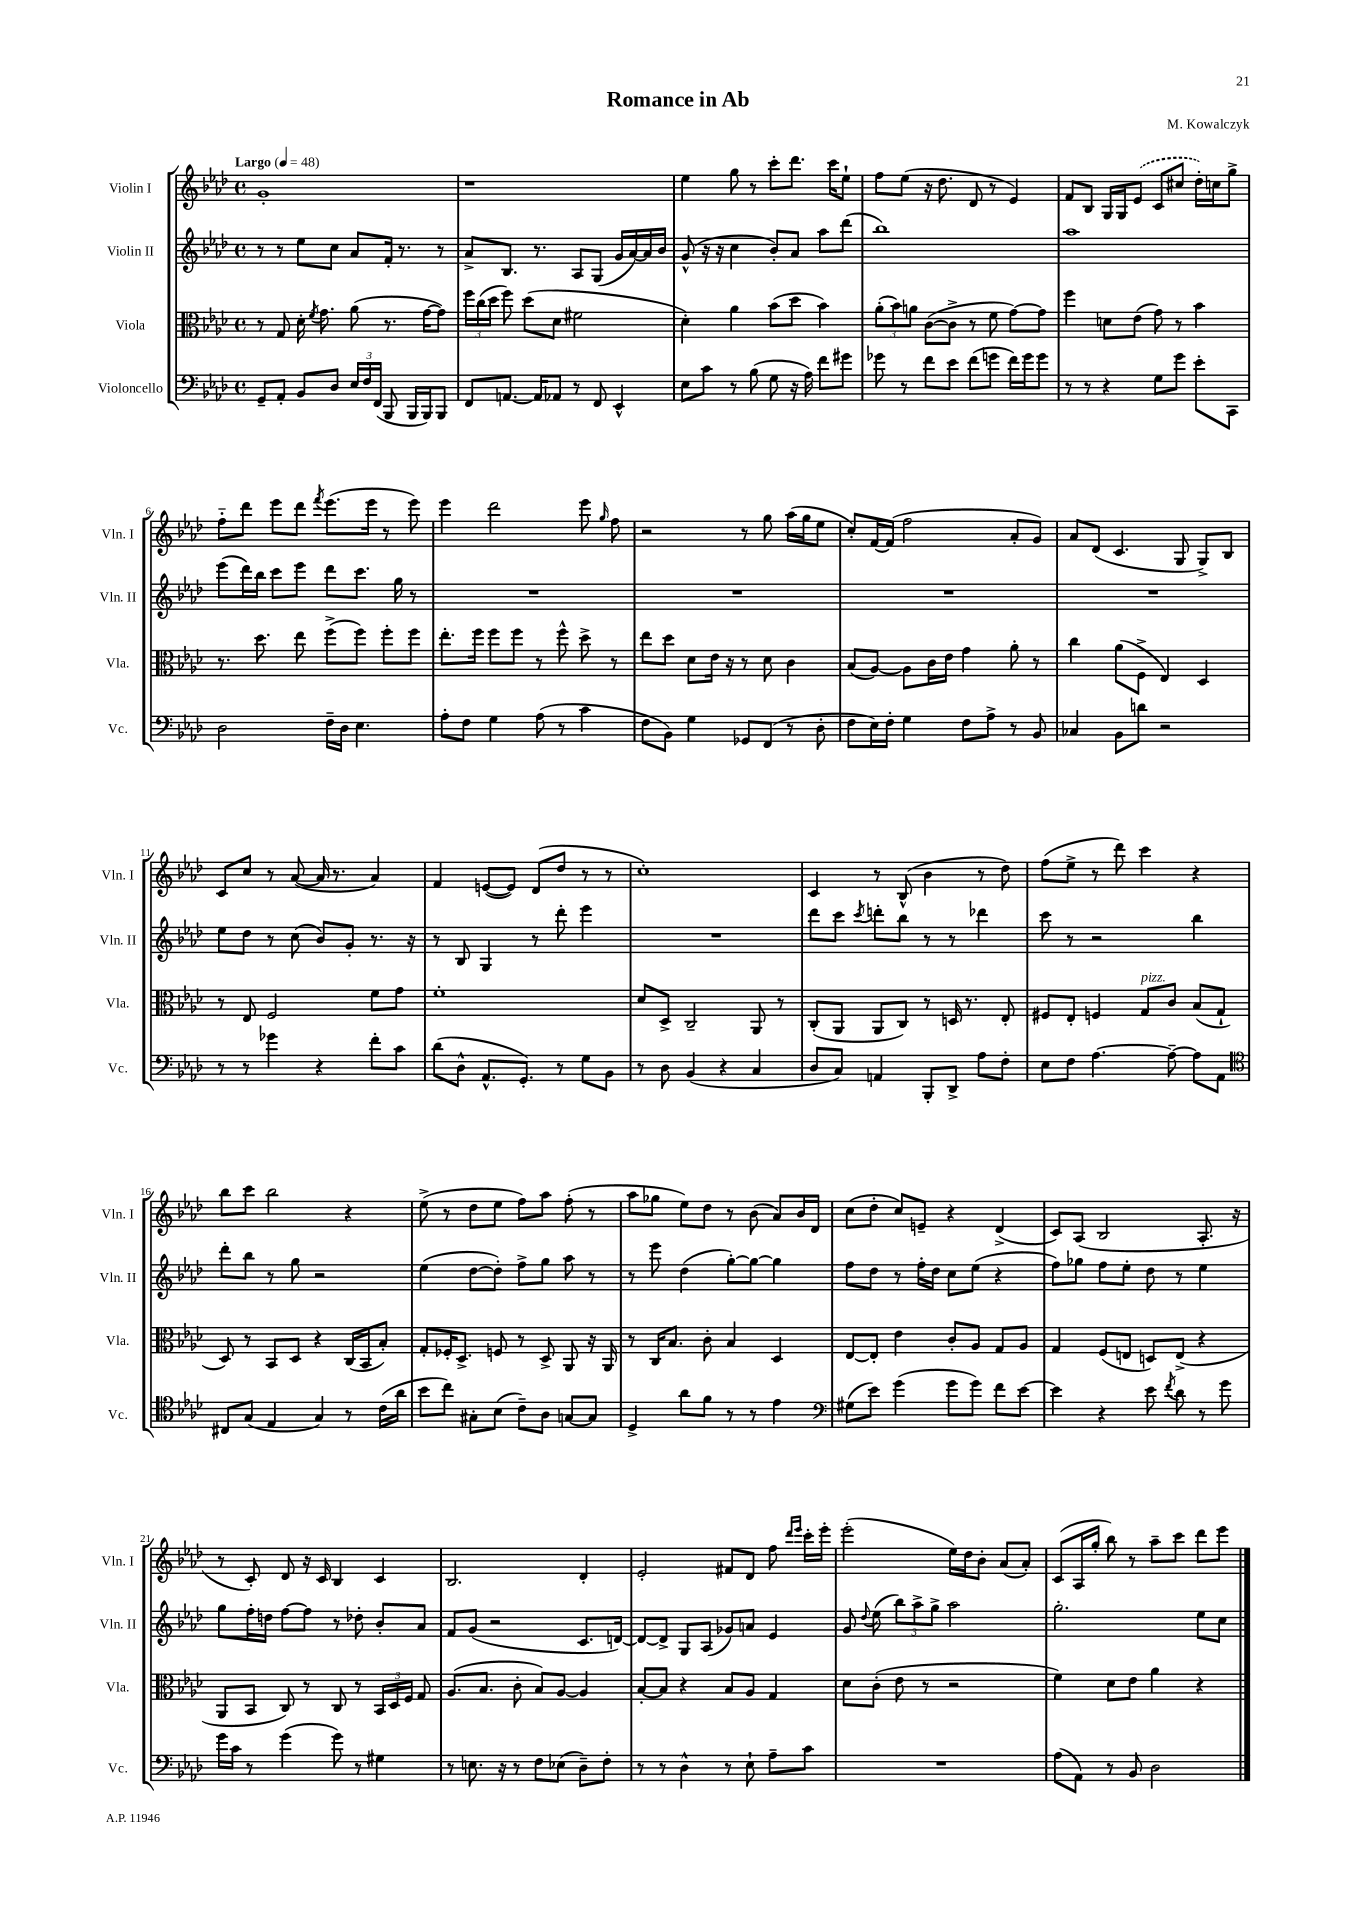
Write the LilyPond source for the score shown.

\header { title = "Romance in Ab" composer = "M. Kowalczyk" }
<<
\new StaffGroup <<
\new Staff = "s0" \with { instrumentName = "Violin I" shortInstrumentName = "Vln. I" } {
    \clef treble \key aes \major \defaultTimeSignature \time 4/4 \tempo "Largo" 4 = 48
    \autoBeamOff g'1-. |
    r1 |
    ees''4 g''8 r8 c'''8[-. des'''8.] c'''16[ ees''8]-! |
    f''8[ ees''8]( r16 des''8. des'8 r8 ees'4) |
    f'8[ bes8] g16[ g16 \once \slurDashed ees'8]( c'8[ cis''8] des''16[-.) c''16 g''8]-> |
    f''8[-_ des'''8] ees'''8[ des'''8] \acciaccatura { f'''8 } ees'''8.[( ees'''16] r8 ees'''8) |
    ees'''4 des'''2 ees'''8 \grace { g''16 } f''8 |
    r2 r8 g''8 aes''16[( g''16 ees''8] |
    c''8[-.) f'16~ f'16]( f''2 aes'8[-. g'8]) |
    aes'8[ des'8]( c'4. g8 g8[->) bes8] |
    c'8[ c''8] r8 aes'8~( aes'16 r8. aes'4) |
    f'4 e'8[~( e'8]) des'8[( des''8] r8 r8 |
    c''1-.) |
    c'4 r8 bes8-^( bes'4 r8 des''8) |
    f''8[( ees''8]-> r8 des'''8) c'''4 r4 |
    bes''8[ c'''8] bes''2 r4 |
    ees''8->( r8 des''8[ ees''8] f''8[) aes''8] f''8-.( r8 |
    aes''8[ ges''8] ees''8[) des''8] r8 bes'8( aes'8[) bes'16 des'16] |
    c''8[( des''8]-. c''8[) e'8]-- r4 des'4->( |
    c'8[) aes8]( bes2 aes8.-. r16 |
    r8 c'8-.) des'8 r16 c'16 bes4 c'4 |
    bes2. des'4-. |
    ees'2-. fis'8[ des'8] f''8 \grace { des'''16[ ees'''16] } c'''16[-. ees'''16]-. |
    ees'''2-.( ees''16[) des''16 bes'8]-. aes'8[( aes'8]-.) |
    c'8[( aes16 g''16]-. bes''8) r8 aes''8[-- c'''8] des'''8[ ees'''8] \bar "|." |
}
\new Staff = "s1" \with { instrumentName = "Violin II" shortInstrumentName = "Vln. II" } {
    \clef treble \key aes \major \defaultTimeSignature \time 4/4
    \autoBeamOff r8 r8 ees''8[ c''8] aes'8[ f'16]-. r8. r8 |
    aes'8[-> bes8.] r8. aes8[ g8]( g'16[ aes'16~) aes'16 bes'16] |
    g'8-^( r16 r16 c''4 bes'8[-.) aes'8] aes''8[ des'''8]( |
    bes''1) |
    aes''1 |
    ees'''8[( des'''16) bes''16] c'''8[ ees'''8] des'''8[ c'''8.] g''16 r8 |
    R1 |
    R1 |
    R1 |
    R1 |
    ees''8[ des''8] r8 c''8( bes'8[) g'8]-. r8. r16 |
    r8 bes8 g4 r8 des'''8-. ees'''4 |
    R1 |
    des'''8[ c'''8] \acciaccatura { c'''8 } d'''8[-. bes''8] r8 r8 des'''4 |
    c'''8 r8 r2 bes''4 |
    des'''8[-. bes''8] r8 g''8 r2 |
    ees''4( des''8[~ des''8]-.) f''8[-> g''8] aes''8 r8 |
    r8 ees'''8 des''4( g''8[~-.) g''8]~ g''4 |
    f''8[ des''8] r8 f''16[-. des''16] c''8[ ees''8]( r4 |
    f''8[) ges''8] f''8[ ees''8]-. des''8 r8 ees''4 |
    g''8[ f''16-. d''16] f''8[~ f''8] r8 des''8-. bes'8[-. aes'8] |
    f'8[ g'8]( r2 c'8.[ d'16]~) |
    d'8[~ d'8]-> g8[ aes8]( ges'8[) a'8] ees'4 |
    g'8 \appoggiatura { des''8 } ees''8( \tuplet 3/2 { bes''8[) aes''8-> g''8]-> } aes''2 |
    g''2.-. ees''8[ c''8] \bar "|." |
}
\new Staff = "s2" \with { instrumentName = "Viola" shortInstrumentName = "Vla." } {
    \clef alto \key aes \major \defaultTimeSignature \time 4/4
    \autoBeamOff r8 g8 des'16-. \acciaccatura { f'8 } g'8. aes'8( r8. g'16[~ g'8]) |
    \tuplet 3/2 { f''16[ c''16( des''16] } f''8) des''8[( des'8] fis'2 |
    des'4-.) aes'4 bes'8[( des''8] bes'4) |
    \tuplet 3/2 { aes'8[-.( bes'8) a'8] } c'8[~( c'8]-> r8 f'8 g'8[~) g'8] |
    f''4 d'8[ ees'8]( g'8) r8 bes'4 |
    r8. des''8. ees''8 f''8[->( f''8]) f''8[-. f''8] |
    ees''8.[-. f''16] f''8[ f''8] r8 f''8-^ des''8-> r8 |
    ees''8[ des''8] des'8[ ees'16] r16 r8 des'8 c'4 |
    bes8[( aes8]~) aes8[ c'16 ees'16] g'4 aes'8-. r8 |
    c''4 aes'8[( f8]-> ees4) des4 |
    r8 ees8 f2 f'8[ g'8] |
    f'1-. |
    des'8[ des8]-> c2-- aes,8 r8 |
    c8[-.( aes,8] aes,8[ c8]) r8 d16 r8. ees8-. |
    fis8[ ees8]-. f4 g8[^\markup { \italic "pizz." } c'8] bes8[( g8]-! |
    des8) r8 bes,8[ des8] r4 c16[( bes,16 bes8]-.) |
    g8[-. fes16-. des8.]-> f8 r8 des8-> aes,8 r16 aes,16 |
    r8 c16[ bes8.] c'8-. bes4 des4 |
    ees8[~ ees8]-. ees'4 c'8[-. aes8] g8[ aes8] |
    g4 f8[( e8] d8[) e8]->( r4 |
    aes,8[ bes,8] c8) r8 c8 r8 \tuplet 3/2 { bes,16[ des16 f16] } g8 |
    aes8.[( bes8.] c'8-. bes8[) aes8]~ aes4 |
    bes8[~-. bes8] r4 bes8[ aes8] g4 |
    des'8[ c'8]-.( ees'8 r8 r2 |
    f'4) des'8[ ees'8] aes'4 r4 \bar "|." |
}
\new Staff = "s3" \with { instrumentName = "Violoncello" shortInstrumentName = "Vc." } {
    \clef bass \key aes \major \defaultTimeSignature \time 4/4
    \autoBeamOff g,8[-- aes,8]-. bes,8[ des8] \tuplet 3/2 { ees16[ f16 f,16]( } bes,,8 bes,,16[ bes,,16) bes,,8] |
    f,8[ a,8.]~ a,16[ aes,8] r8 f,8 ees,4-^ |
    ees8[ c'8] r8 bes8( g8 r16 aes16) f'8[ gis'8] |
    ges'8 r8 f'8[ ees'8] f'8[( g'8] f'16[) g'16 g'8] |
    r8 r8 r4 g8[ g'8] ees'8[-. c,8] |
    des2 f16[-- des16] ees4. |
    aes8[-. f8] g4 aes8( r8 c'4 |
    f8[ bes,8]) g4 ges,8[ f,8]( r8 des8-. |
    f8[ ees16) f16]-. g4 f8[ aes8]-> r8 bes,8 |
    ces4 bes,8[ d'8] r2 |
    r8 r8 ges'4 r4 f'8[-. c'8] |
    des'8[( des8]-^ aes,8.[-^ g,8.]-.) r8 g8[ bes,8] |
    r8 des8 bes,4( r4 c4 |
    des8[ c8]) a,4 bes,,8[-. des,8]-> aes8[ f8]-. |
    ees8[ f8] aes4.~ aes8~-- aes8[ aes,8] |
    \clef tenor cis8[ g8]( ees4 g4) r8 c'16[( aes'16] |
    bes'8[ c''8]) gis8[-. bes8]( c'8[--) aes8] g8[~ g8] |
    des4-> aes'8[ f'8] r8 r8 ees'4 |
    \clef bass gis8[( ees'8]) g'4( g'8[ g'8]) f'8[ ees'8]~ |
    ees'4 r4 ees'8 \acciaccatura { f'8 } des'8 r8 g'8 |
    g'16[ c'16] r8 g'4( g'8) r8 gis4 |
    r8 e8. r16 r8 f8[ ees8]( des8[--) f8]-. |
    r8 r8 des4-^ r8 ees8-! aes8[-- c'8] |
    R1 |
    aes8[( aes,8]) r8 bes,8 des2 \bar "|." |
}
>>
>>
